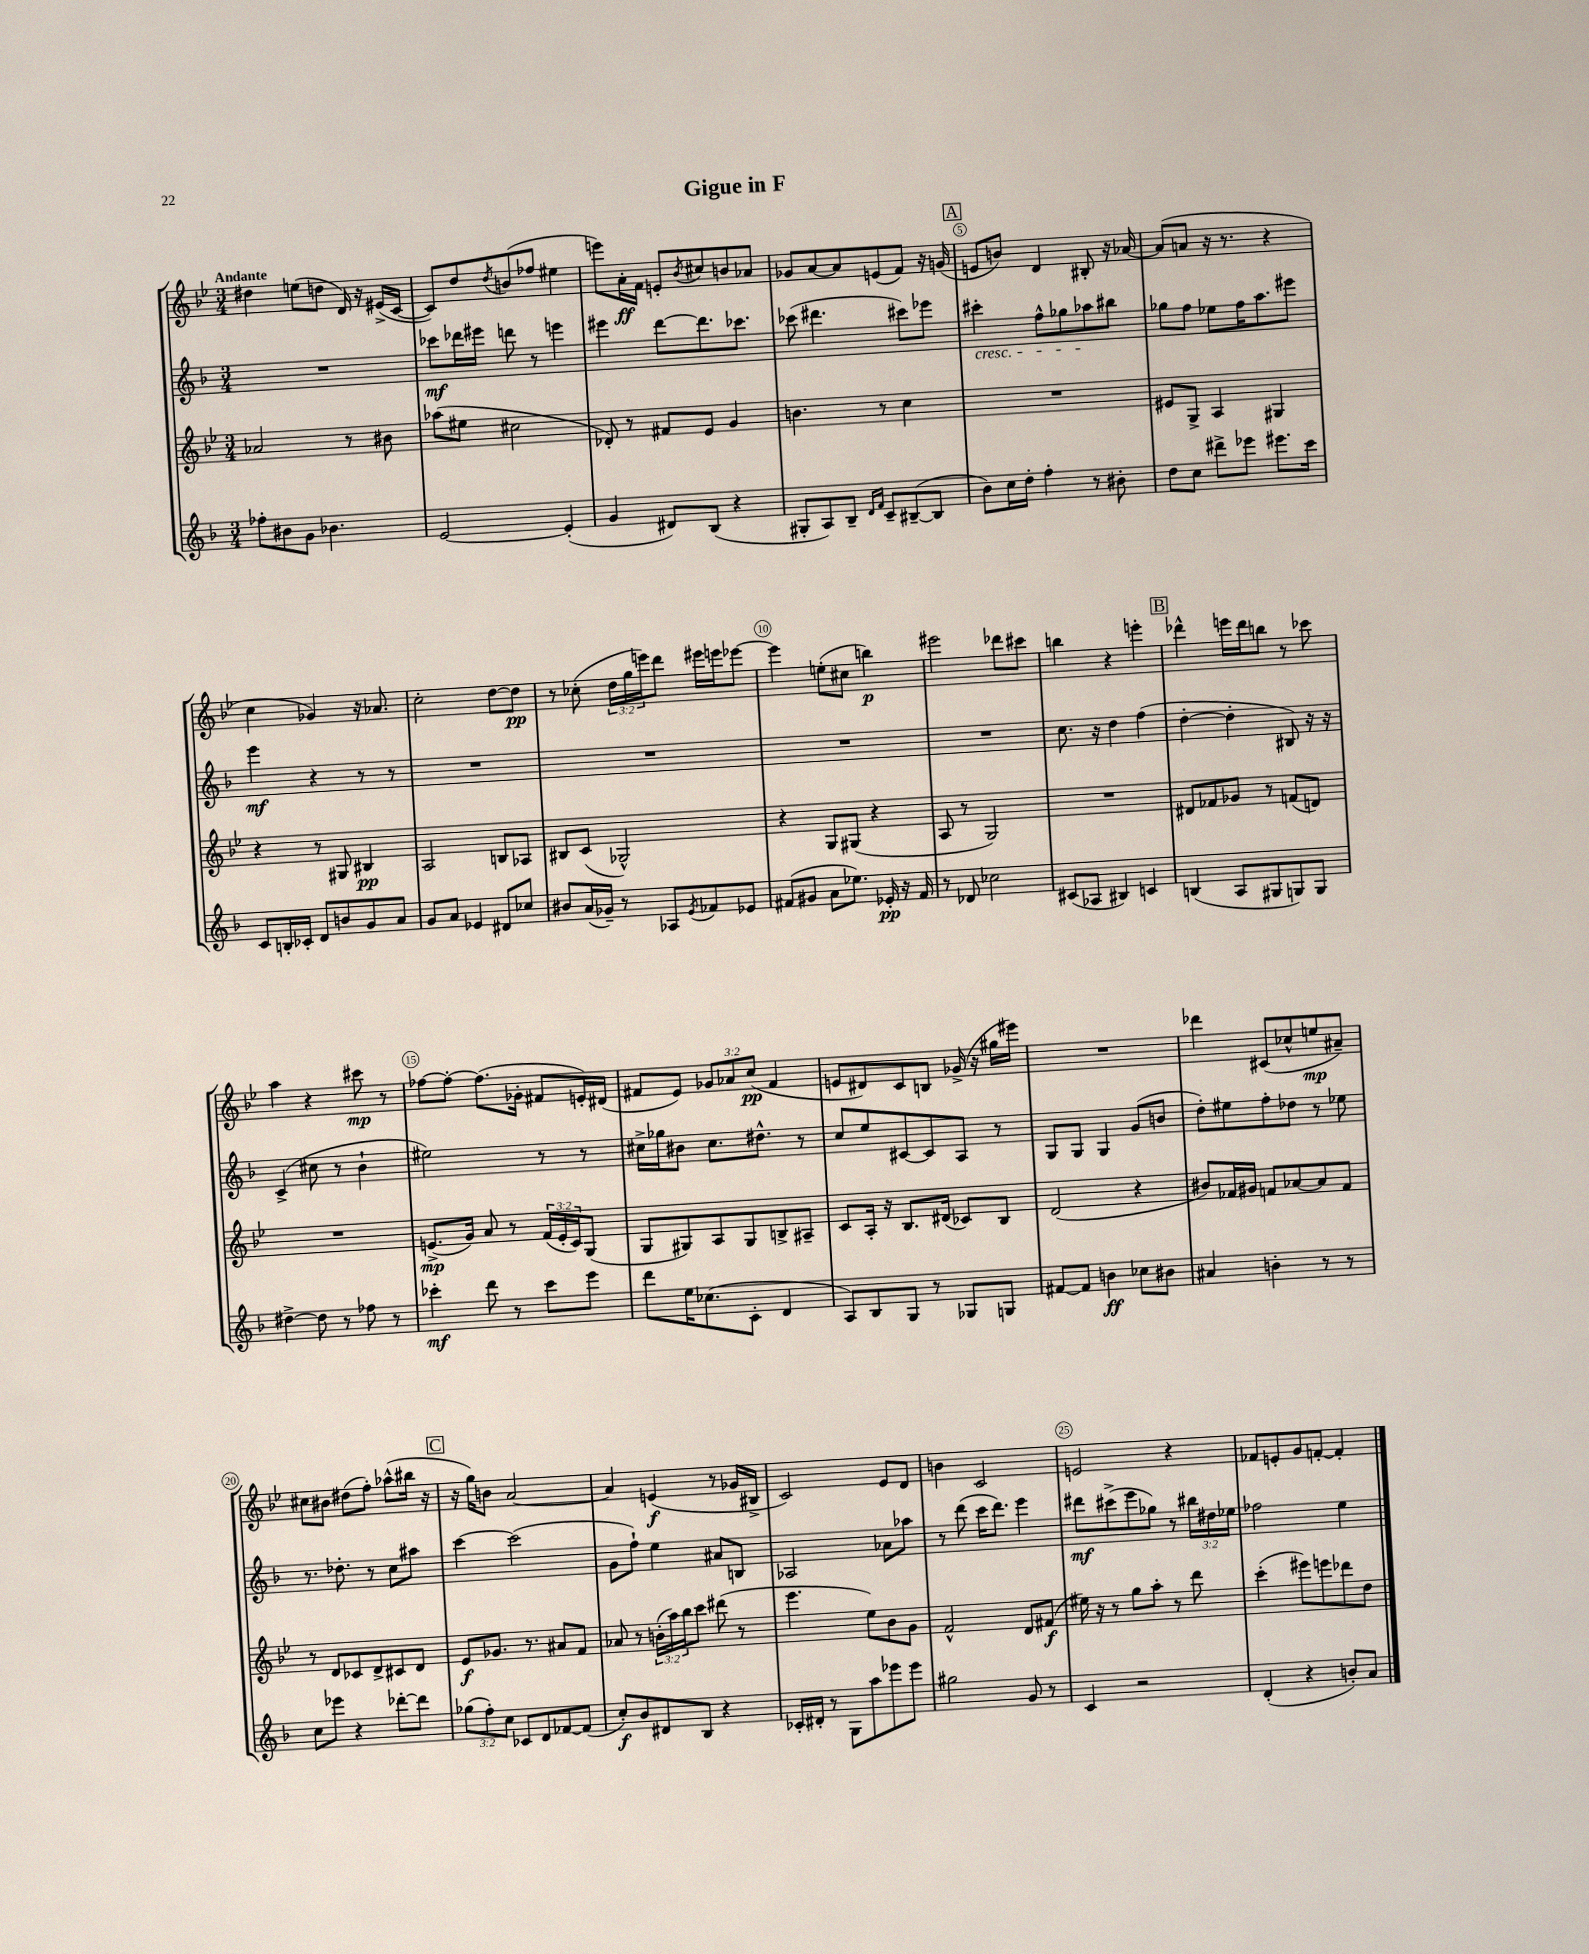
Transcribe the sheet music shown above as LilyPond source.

\header { title = "Gigue in F" }
<<
\new StaffGroup <<
\new Staff = "s0" {
    \clef treble \key bes \major \numericTimeSignature \time 3/4 \override Staff.TupletNumber.text = #tuplet-number::calc-fraction-text \tempo "Andante"
    dis''4 e''8( d''8 d'16) r16 eis'16->( c'16~ |
    c'8) d''8 \acciaccatura { d''8 } b'8( fes''8 eis''4 |
    e'''8) a'16-.\ff f'16 e'8-. \acciaccatura { bes'8 } cis''8 b'8 aes'8 |
    ges'8 a'8~ a'8 e'8( f'8) r16 g'16( |
    \mark \markup { \box "A" } e'8 b'8) d'4 bis8-. r16 aes'16~ |
    aes'8( a'8 r16 r8. r4 |
    c''4 ges'4) r16 aes'8. |
    c''2-. d''8~ d''8\pp |
    r8 ces''8-.( \tuplet 3/2 { d''16 g''16 e'''16) } d'''8 eis'''16 e'''16 ees'''8~ |
    ees'''4 e''8-.( cis''8 b''4\p) |
    eis'''2 des'''8 cis'''8 |
    b''4 r4 e'''4-. |
    \mark \markup { \box "B" } des'''4-^ e'''16 des'''16 b''8 r8 ces'''8 |
    a''4 r4 cis'''8\mp r8 |
    fes''8~ fes''8~-. fes''8.( ges'16-. fis'8 e'16-.) dis'16( |
    fis'8 ees'8) \tuplet 3/2 { ges'8 aes'8 c''8\pp( } fis'4 |
    e'8 dis'8) c'8 b8 ges'16->( r16 gis''16 eis'''16) |
    R2. |
    des'''4 cis'8( ces''8-^ e''8\mp ais'8--) |
    cis''8 bis'8 dis''8( f''8-.) aes''8-^( bis''16 r16 |
    \mark \markup { \box "C" } r16 g''16) b'8 a'2~ |
    a'4 e'4\f( r8 ges'16 bis16-> |
    c'2) ees'8 d'8 |
    b'4 c'2 |
    e'2 r4 |
    fes'8 e'8-. g'8 f'8~-. f'4-. \bar "|." |
}
\new Staff = "s1" {
    \clef treble \key f \major \numericTimeSignature \time 3/4 \override Staff.TupletNumber.text = #tuplet-number::calc-fraction-text
    R2. |
    ces'''8\mf des'''16 eis'''16 d'''8 r8 e'''4 |
    eis'''4 d'''8~ d'''8. ces'''8. |
    ces'''8( dis'''4. cis'''8) ees'''8 |
    \mark \markup { \box "A" } cis'''4-.\cresc f''8-^ ges''8 aes''8\! bis''8 |
    ges''8 f''8 ees''8 f''16 a''8. eis'''8 |
    e'''4\mf r4 r8 r8 |
    R2. |
    R2. |
    R2. |
    R2. |
    c''8. r16 d''4 f''4( |
    \mark \markup { \box "B" } d''4~-. d''4-. bis8) r16 r16 |
    c'4->( cis''8 r8 bes'4-! |
    eis''2) r8 r8 |
    cis''16-> ges''16 bis'8 cis''8. dis''8.-^ r8 |
    c''8 e''8 cis'8~ cis'8 a8 r8 |
    g8 g8 g4 g'8( b'8 |
    d''8-.) eis''8 f''8-. des''8 r8 ees''8 |
    r8. des''8.-. r8 c''8 ais''8 |
    \mark \markup { \box "C" } c'''4~ c'''2( |
    g'8 f''8-!) e''4 ais'8 b8 |
    aes2 aes'8 aes''8 |
    r8 d'''8( c'''16 d'''8.) e'''4 |
    dis'''8\mf cis'''8->( e'''8 ges''8) r8 \tuplet 3/2 { bis''16 dis''16 ees''16 } |
    fes''2 e''4 \bar "|." |
}
\new Staff = "s2" {
    \clef treble \key bes \major \numericTimeSignature \time 3/4 \override Staff.TupletNumber.text = #tuplet-number::calc-fraction-text
    aes'2 r8 bis'8 |
    aes''8( eis''8 cis''2 |
    des'8-.) r8 fis'8 ees'8 g'4 |
    b'4. r8 c''4 |
    \mark \markup { \box "A" } R2. |
    eis'8 g8-> a4 gis4 |
    r4 r8 gis8 bis4\pp |
    a2 b8 aes8 |
    bis8 c'8( ges2-^) |
    r4 g8 gis8( r4 |
    a8 r8 g2) |
    R2. |
    \mark \markup { \box "B" } dis'8 fes'8 ges'8 r8 f'8( d'8) |
    R2. |
    e'8.->\mp( g'16) a'8 r8 \tuplet 3/2 { f'16( e'16-. c'16) } g8( |
    g8 gis8) a8 gis8 b8-> ais8-- |
    c'8 a16-. r16 bes8. dis'16( ces'8) bes8 |
    d'2( r4 |
    bis'8) fes'16 gis'16 f'8 aes'8~ aes'8 f'8 |
    r8 d'8 ces'8 d'8-> cis'8 d'8 |
    \mark \markup { \box "C" } ees'8\f ges'8. r8. ais'8 f'8 |
    aes'8 r8 \tuplet 3/2 { b'16-.( a''16) bes''16 } c'''8 dis'''8( r8 |
    ees'''4. ees''8) bes'8 g'8 |
    f'2-^ d'8 fis'8\f( |
    eis''16) r16 r8 g''8 a''8-. r8 d'''8 |
    c'''4-.( eis'''8) e'''8 des'''8 d''8 \bar "|." |
}
\new Staff = "s3" {
    \clef treble \key f \major \numericTimeSignature \time 3/4 \override Staff.TupletNumber.text = #tuplet-number::calc-fraction-text
    fes''8-. bis'8 g'8 bes'4. |
    e'2~ e'4-.( |
    g'4 dis'8) bes8( r4 |
    gis8-. a8) bes8-- \grace { d'16 f'16 } c'8-- bis8~--( bis8 |
    \mark \markup { \box "A" } bes'8) c''16 d''16-. f''4-. r8 bis'8-. |
    d''8 c''8 dis'''8-> ees'''8 eis'''8. c'''16 |
    c'8 b16-. ces'16-. d'8 b'8 g'8 a'8 |
    g'8 a'8 ees'4 dis'8 ces''8 |
    bis'8 a'16( ges'16--) r8 aes8 \acciaccatura { e'8 } fes'8 ees'8 |
    fis'8( gis'8 a'8 ees''8.) ees'16-.\pp r16 fis'16 |
    r8 des'8 ces''2 |
    cis'8( aes8 bis4) c'4 |
    \mark \markup { \box "B" } b4( a8 gis8 g8) g8 |
    dis''4~-> dis''8 r8 fes''8 r8 |
    ces'''4-.\mf d'''8 r8 ces'''8 e'''8 |
    d'''8 e''16 ces''8.( c'8-. d'4 |
    a8) bes8 g8 r8 ges8 g8 |
    fis'8~ fis'8 b'4\ff ces''8 bis'8 |
    ais'4 b'4-. r8 r8 |
    c''8 ees'''8 r4 des'''8~-. des'''8 |
    \mark \markup { \box "C" } \tuplet 3/2 { ges''8( f''8-.) c''8 } ces'8 d'8 fes'8~ fes'8( |
    c''8-.\f) bes'8 dis'8 bes8 r4 |
    ces'16-. dis'16-. r8 g8 a''8 ees'''8 ees'''8 |
    gis''2 g'8 r8 |
    c'4 r2 |
    d'4-.( r4 b'8-.) a'8 \bar "|." |
}
>>
>>
\layout { \context { \Score \override BarNumber.break-visibility = ##(#f #t #t) barNumberVisibility = #(every-nth-bar-number-visible 5) \override BarNumber.stencil = #(make-stencil-circler 0.1 0.3 ly:text-interface::print) } }
